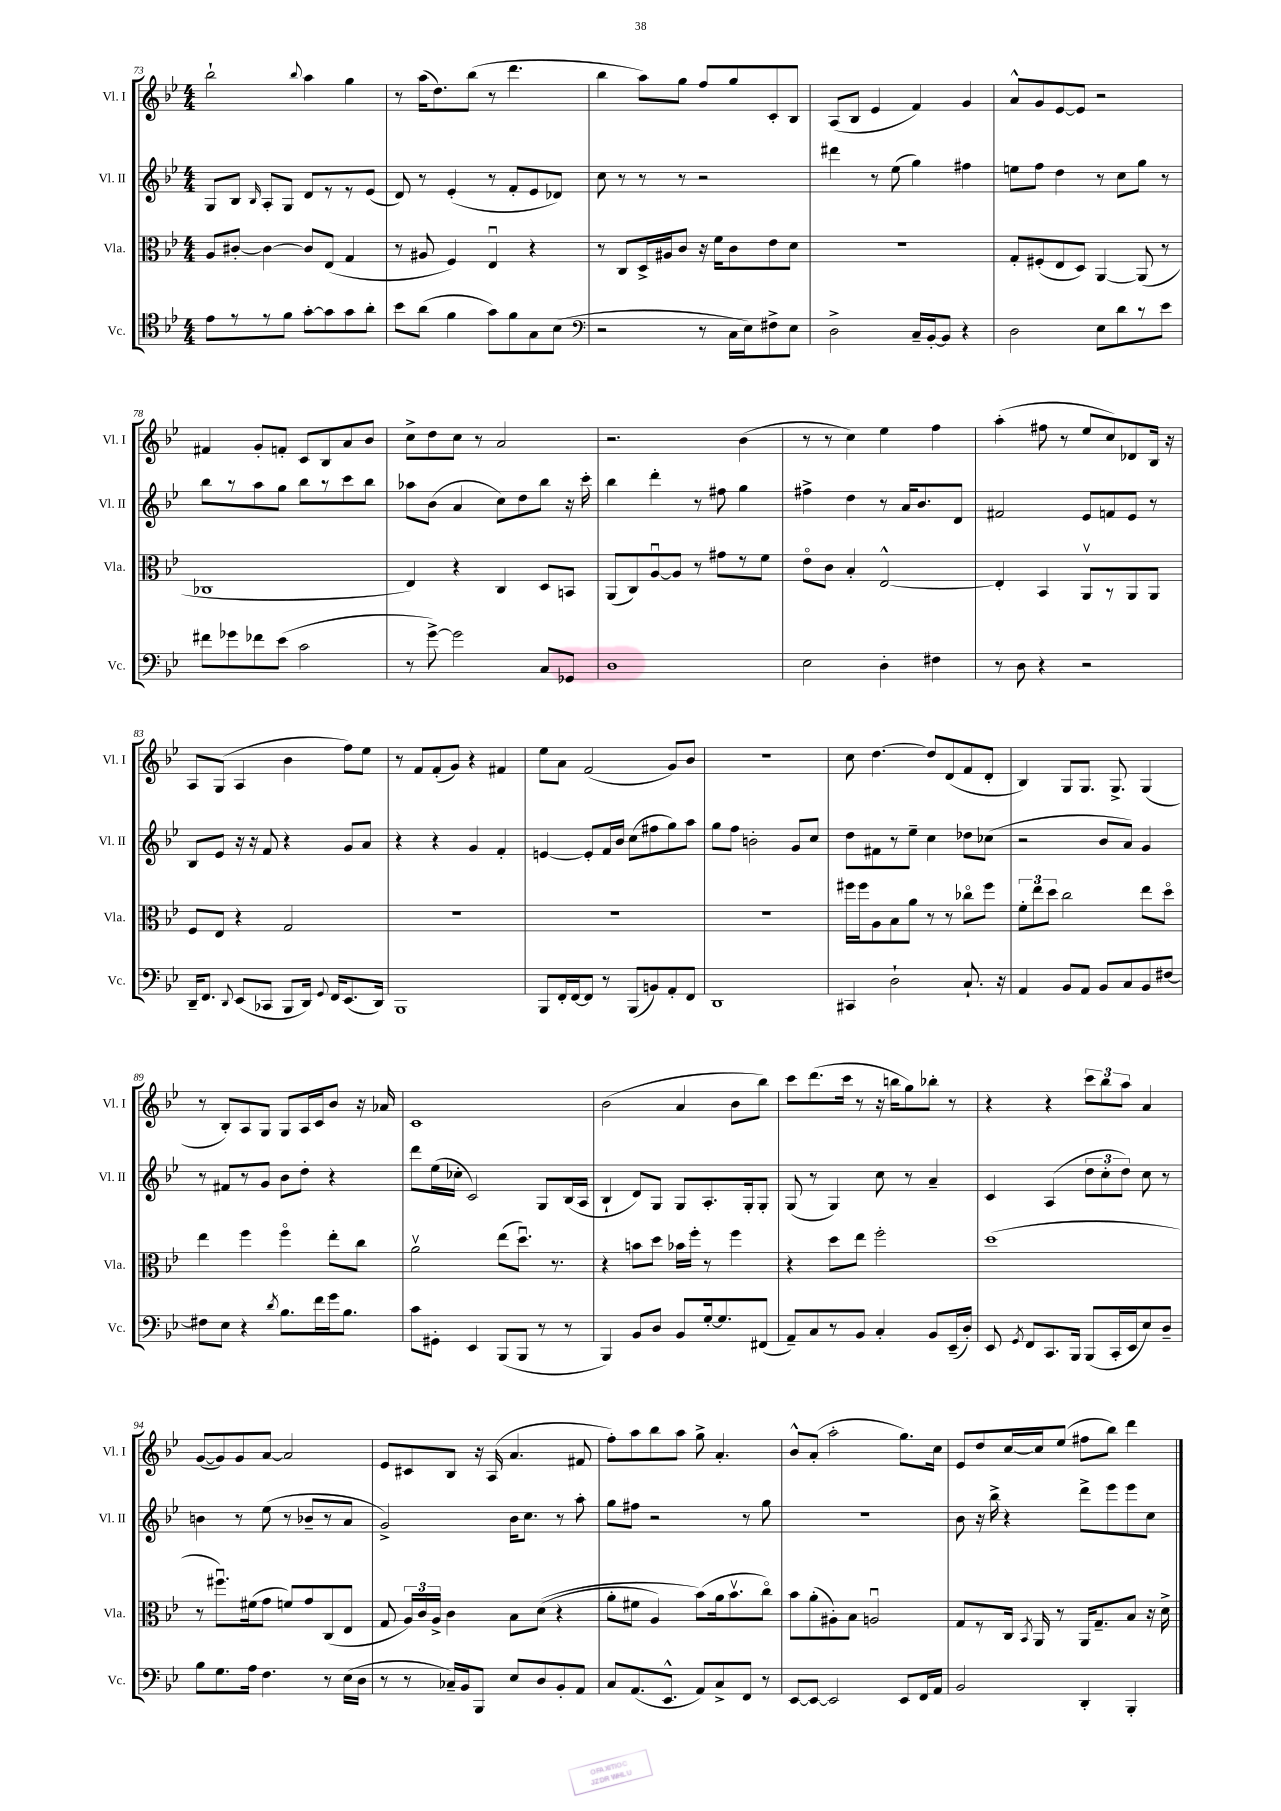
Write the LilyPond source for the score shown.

<<
\new StaffGroup <<
\new Staff = "s0" \with { instrumentName = "Vl. I" shortInstrumentName = "Vl. I" } {
    \clef treble \key bes \major \numericTimeSignature \time 4/4
    \autoBeamOff bes''2-! \appoggiatura { bes''8 } a''4 g''4 |
    r8 a''16[( d''8.) bes''8]( r8 d'''4. |
    bes''4 a''8[) g''8] f''8[ g''8 c'8-. bes8] |
    a8[( bes8] ees'4 f'4) g'4 |
    a'8[-^ g'8 ees'8~ ees'8] r2 |
    fis'4 g'8[-. f'8]-. c'8[ bes8 a'8 bes'8] |
    c''8[-> d''8 c''8] r8 a'2 |
    r2. bes'4( |
    r8 r8 c''4) ees''4 f''4 |
    a''4-.( fis''8 r8 ees''8[ c''8) des'8 bes16] r16 |
    a8[ g8]( a4 bes'4 f''8[) ees''8] |
    r8 f'8[ f'8-.( g'8]) r4 fis'4 |
    ees''8[ a'8] f'2( g'8[) bes'8] |
    r1 |
    c''8 d''4.~ d''8[ d'8( f'8 d'8]-. |
    bes4) g8[ g8.] g8.-> g4( |
    r8 bes8[-.) a8 g8] g8[ a16 c'16 bes'8] r16 aes'16 |
    c'1 |
    bes'2( a'4 bes'8[ bes''8]) |
    c'''8[ d'''8.( c'''16] r8 r16 b''16[ g''8) bes''8]-. r8 |
    r4 r4 \tuplet 3/2 { c'''8[ bes''8 a''8] } a'4 |
    g'8[~( g'8) g'8 a'8]~ a'2 |
    ees'8[ cis'8 bes8] r16 a16( a'4. fis'8 |
    f''8[-.) a''8 bes''8 a''8] g''8-> a'4.-. |
    bes'8[-^ a'8]-.( a''2-. g''8.[) c''16] |
    ees'8[ d''8 c''16~ c''16 ees''8]( fis''8[ bes''8]) d'''4 \bar "|." |
}
\new Staff = "s1" \with { instrumentName = "Vl. II" shortInstrumentName = "Vl. II" } {
    \clef treble \key bes \major \numericTimeSignature \time 4/4
    \autoBeamOff g8[ bes8] \grace { bes16 } a8[-. g8] d'8[ r8 r8 ees'8]( |
    d'8) r8 ees'4-.( r8 f'8[-. ees'8 des'8]) |
    c''8 r8 r8 r8 r2 |
    dis'''4 r8 ees''8( g''4) fis''4 |
    e''8[ f''8] d''4 r8 c''8[ g''8] r8 |
    bes''8[ r8 a''8 g''8] bes''8[ r8 c'''8 bes''8] |
    aes''8[ bes'8]( a'4 c''8[) d''8 bes''8] r16 c'''16-. |
    bes''4 d'''4-. r8 fis''8 g''4 |
    fis''4-> d''4 r8 a'16[ bes'8. d'8] |
    fis'2 ees'8[ f'8 ees'8] r8 |
    bes8[ ees'8] r16 r16 f'8 r4 g'8[ a'8] |
    r4 r4 g'4 f'4-. |
    e'4~ e'8[-. f'16 bes'16] c''8[( fis''8 g''8) a''8] |
    g''8[ f''8] b'2-. g'8[ c''8] |
    d''8[ fis'8 r8 ees''8]-- c''4 des''8[ ces''8]( |
    r2 bes'8[ a'8]) g'4 |
    r8 fis'8[ r8 g'8] bes'8[ d''8]-. r4 |
    d'''8[ ees''16( ces''16]-. c'2) g8[ bes16( a16] |
    bes4-! d'8[) g8] g8[ a8.-. g16-. g8]-. |
    g8( r8 g4) c''8 r8 a'4-- |
    c'4 a4( \tuplet 3/2 { d''8[ c''8-. d''8]) } c''8 r8 |
    b'4 r8 ees''8( r8 bes'8[-- r8 a'8] |
    g'2->) bes'16[ c''8.] r8 a''8-. |
    g''8[ fis''8] r2 r8 g''8 |
    R1 |
    bes'8 r16 bes''16-> r4 d'''8[-> ees'''8 ees'''8 c''8] \bar "|." |
}
\new Staff = "s2" \with { instrumentName = "Vla." shortInstrumentName = "Vla." } {
    \clef alto \key bes \major \numericTimeSignature \time 4/4
    \autoBeamOff a8[ cis'8]~-. cis'4~ cis'8[ ees8]( g4 |
    r8 ais8 f4) ees4\downbow r4 |
    r8 c8[ d16-> ais16 c'8] r16 f'16[ c'8 ees'8 d'8] |
    R1 |
    g8[-. fis8-.( ees8 d8]) a,4~ a,8( r8 |
    ces1 |
    ees4) r4 c4 d8[ b,8] |
    a,8[( c8) a8~\downbow a8] r8 gis'8[ r8 f'8] |
    ees'8[\flageolet c'8] bes4-. ees2~-^ |
    ees4-. bes,4 a,8[\upbow r8 a,8 a,8] |
    f8[ ees8] r4 g2 |
    R1 |
    R1 |
    R1 |
    fis''16[ fis''16 a8 bes8 a'8] r8 r8 ces''8[\flageolet fis''8] |
    \tuplet 3/2 { f'8[-. ees''8 d''8] } c''2 ees''8[ d''8]\flageolet |
    ees''4 f''4 f''4\flageolet ees''8[-. c''8] |
    a'2\upbow ees''8[( d''8.]\downbow) r8. |
    r4 b'8[ d''8] bes'16[ f''16]-. r8 f''4 |
    r4 d''8[ ees''8] f''2-. |
    d''1( |
    r8 fis''8.[\downbow) fis'16( g'8] f'8[) g'8 c8( ees8] |
    g8 \tuplet 3/2 { a16[) c'16 a16]-> } c'4 bes8[ d'8](\( r4 |
    a'8[-. fis'8] a4) bes'8[(\) a'16 bes'8.\upbow c''8]\flageolet) |
    bes'8[ a'8-.( ais8-.) bes8] a2\downbow |
    g8[ r8 c16] \acciaccatura { bes,8 } a,16 r8 a,16[ g8.-- bes8] r16 d'16-> \bar "|." |
}
\new Staff = "s3" \with { instrumentName = "Vc." shortInstrumentName = "Vc." } {
    \clef tenor \key bes \major \numericTimeSignature \time 4/4
    \autoBeamOff ees'8[ r8 r8 f'8] g'8[~-. g'8 g'8 a'8]-. |
    bes'8[ a'8]( f'4 g'8[) f'8 g8 bes8]( |
    \clef bass r2 r8 c16[ ees16) fis8-> ees8] |
    d2-> c16[-- bes,16~-. bes,8] r4 |
    d2 ees8[ d'8 r8 ees'8] |
    fis'8[ ges'8 fes'8 ees'8]( c'2 |
    r8 g'8~->) g'2 c8[ ges,8] |
    d1 |
    ees2 d4-. fis4 |
    r8 d8 r4 r2 |
    d,16[-- f,8.] \appoggiatura { d,8 } ees,8[( ces,8] bes,,8[ d,16]) \appoggiatura { g,8 } f,16[ ees,8.( d,16]) |
    bes,,1 |
    bes,,8[ f,16-. f,16~ f,8] r8 bes,,8[( b,8) a,8-. f,8] |
    d,1 |
    cis,4 d2-! c8.-! r16 |
    a,4 bes,8[ a,8] bes,8[ c8 bes,8 fis8]~ |
    fis8[ ees8] r4 \acciaccatura { d'8 } bes8.[ f'16 g'16 bes8.] |
    c'8[ gis,8]-. ees,4 bes,,8[( bes,,8] r8 r8 |
    bes,,4) bes,8[ d8] bes,8[ g16~-. g8. fis,8]( |
    a,8[--) c8 r8 bes,8] c4-. bes,8[ ees,16--( d16]-.) |
    ees,8 \acciaccatura { g,8 } f,8[ c,8. bes,,16] bes,,8[( c,16-. ees,16 ees8) d8]-- |
    bes8[ g8. a16] f4. r8 ees16[( d16] |
    r8 r8 ces16[--) bes,16 bes,,8] ees8[ d8 bes,8-. a,8] |
    c8[ a,8.( ees,8.]-^ a,8[) c8-> f,8] r8 |
    ees,8[~ ees,8]~ ees,2 ees,8[ f,16 a,16] |
    bes,2 d,4-. bes,,4-. \bar "|." |
}
>>
>>
\layout { \context { \Score currentBarNumber = #73 } }
